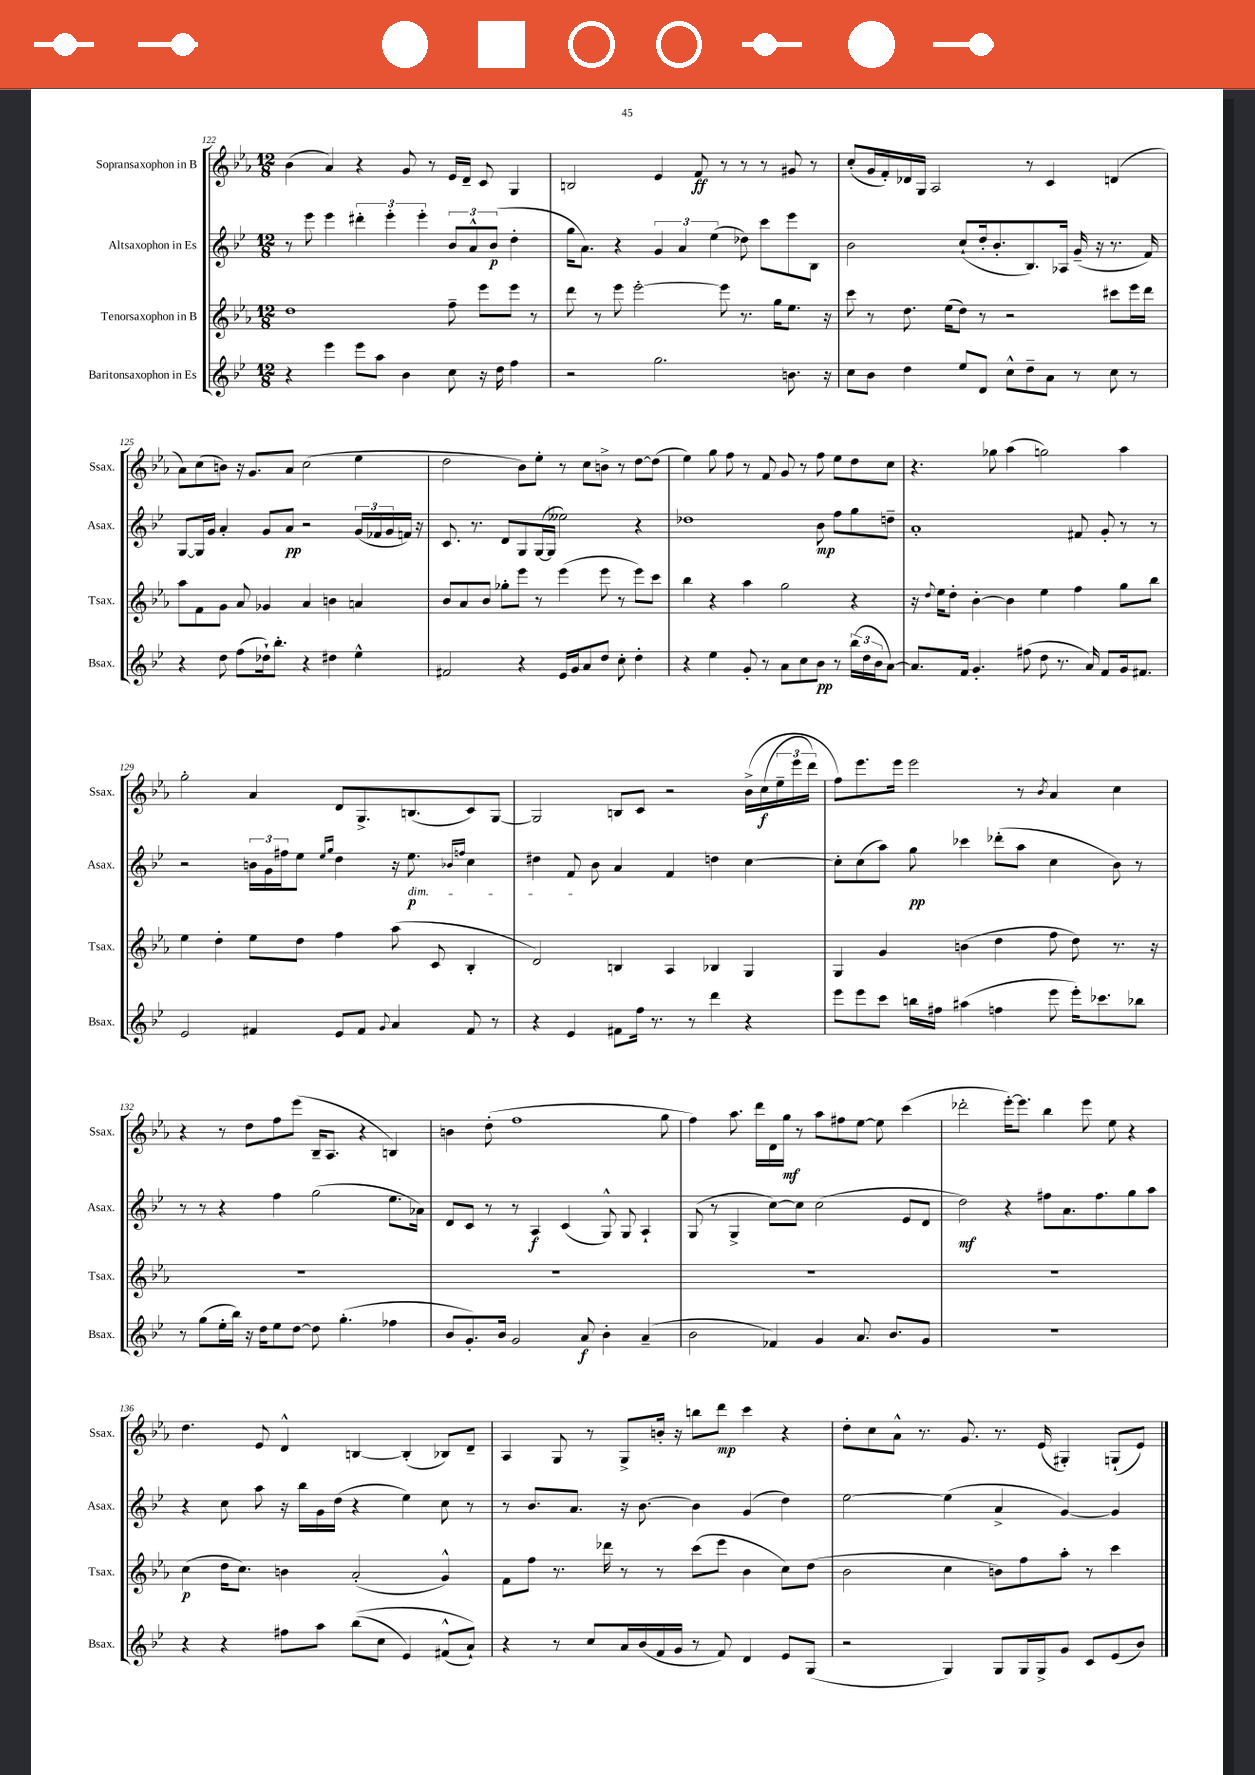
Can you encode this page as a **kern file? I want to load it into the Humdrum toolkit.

**kern	**kern	**kern	**kern
*staff4	*staff3	*staff2	*staff1
*clefG2	*clefG2	*clefG2	*clefG2
*k[b-e-]	*k[b-e-a-]	*k[b-e-]	*k[b-e-a-]
*M12/8	*M12/8	*M12/8	*M12/8
4r	1dd	8r	(4b-\
.	.	8eee-\	.
4eee-\	.	4eee-\	4a-/)
8eee-\L	.	6ddd#'\	4r
8aa\J	.	.	.
.	.	6eee-'\	.
4b-\	.	.	8g/
.	.	6eee-'\	.
.	.	.	8r
8cc\	8ff~\	12b-/L	16e-/LL
.	.	.	16d~/JJ
.	.	12a^^/	.
16r	8eee-\L	.	8c/
.	.	(12b-/J	.
16dd\	.	.	.
4ff\	8eee-\J	4dd'\	4G/
.	8r	.	.
=	=	=	=
2r	8ddd\	16gg\LK	2B/
.	.	8.a\J)	.
.	8r	.	.
.	8eee-\	4r	.
.	[2eee-'\	.	.
2.gg\	.	6g/	4e-/
.	.	6a/	.
.	.	.	8f/
.	.	(6ee-\	.
.	8eee-\]	.	8r
.	8.r	8dd-\)	8r
.	.	8ccc\L	8r
.	16gg\LK	.	.
8.b\	8.ee-\J	8eee-\	8g#/
.	.	8B-\J	8r
16r	16r	.	.
=	=	=	=
8cc\L	8ccc\	2b-\	(8cc'/L
8b-\J	8r	.	16g/L
.	.	.	16f'/)
4dd\	8.dd\	.	16d-/
.	.	.	16G/JJ
.	.	.	2A-/
.	(16ee-\LK	.	.
8ee-/L	8dd\J)	(8cc`/L	.
8d/J	8r	16dd'/k	.
.	.	8.b-'/	.
8cc^^\L	2r	.	.
8dd~\	.	8.B-/)	8r
8a\J	.	.	4c/
.	.	16A-/Jk	.
8r	.	(16g~/	.
.	.	16r	.
8cc\	8ccc#\L	8.r	(4d/
8r	16eee-\L	.	.
.	16ddd\JJ	16f/)	.
=	=	=	=
4r	8aa-\L	[8G/L	8a-\L)
.	8f\	16G/]L	(8cc\
.	.	16g/JJ	.
8dd\	8g\J	4a'/	8b\J)
(8ff\L	8a-/	.	16r
.	.	.	8.g/L
16dd-`\k)	4g-/	8g/L	.
8.bb-'\J	.	.	.
.	.	8a/J	8a-/J
4r	4a-/	2r	(2cc\
4dd#\	4b\	.	.
4ee-^^\	4a/	(24g/LL	4ee-\
.	.	24f-/	.
.	.	24g/	.
.	.	16f/JJ)	.
.	.	16r	.
=	=	=	=
2f#/	8b-/L	8.c/	2dd\
.	8a-/	.	.
.	.	8.r	.
.	8b-/J	.	.
.	8gg-'\L	8d/L	.
4r	8eee-\J	8G/	8b-\L)
.	8r	([16G/L	8ee-'\J
.	.	16G/]JJ	.
16e-/LL	(4eee-\	2ee--\)	8r
16g/J	.	.	.
8a/	.	.	8cc\L
8dd/J	8eee-\	.	8b^\J
8cc'\	8r	.	8r
4dd'\	8eee-\L)	4r	[8dd\L
.	8ccc\J	.	(8dd\]J
=	=	=	=
4r	4bb-\	1dd-	4ee-\)
4ee-\	4r	.	8gg\
.	.	.	8ff\
8g'/	4aa-\	.	8r
8r	.	.	8f/
8a\L	2gg\	.	8g/
8cc\	.	.	8r
8b-\J	.	8b-\	8ff\
8r	.	8ff\L	8ee-\L
(24bb-\LL	4r	8gg\	8dd\
24dd\	.	.	.
24b-\J	.	.	.
[8a\J)	.	8dd~\J	8cc\J
=	=	=	=
8.a/]L	16r	1a'	4.r
.	8qqdd/	.	.
.	16ee-\LK	.	.
.	8dd'\J	.	.
16f/Jk	.	.	.
4.g'/	[4b-'\	.	.
.	.	.	8gg-\
.	4b-\]	.	(4aa-\
(8ff#\	.	.	.
8dd\	4ee-\	.	2gg\)
8.r	.	.	.
.	4ff\	8f#/	.
16a/)	.	.	.
8f/L	.	8g'/	.
16g/k	8gg\L	8r	4aa-\
8.f#/J	.	.	.
.	8bb-\J	8r	.
=	=	=	=
2e-/	4ee-\	2r	2gg'\
.	4dd'\	.	.
4f#/	8ee-\L	24b\LL	4a-/
.	.	24g\	.
.	.	24ff#\J	.
.	8dd\J	8ee-\J	.
.	.	16qqee-/LL	.
.	.	16qqgg/JJ	.
8e-/L	4ff\	4dd\	8d/L
8f#/J	.	.	8.G^/
8qqg/	.	.	.
4a/	(8aa-\	16r	.
.	.	8.ee-\	(8.B/
.	8c/	.	.
.	.	16qqb-/LL	.
.	.	16qqff/JJ	.
8f#/	4B-'/	4cc\	8c/)
8r	.	.	[8G/J
=	=	=	=
4r	2d/)	4dd#\	2G/]
4e-/	.	8f/	.
.	.	8b-\	.
8f#\L	4B/	4a/	8B/L
16ff\Jk	.	.	8c/J
8.r	.	.	.
.	4A-/	4f/	2r
8r	.	.	.
4ddd\	4B-/	4dd\	.
4r	4G/	[4cc\	&(16b-^\LL
.	.	.	(16cc\
.	.	.	24ee-~\
.	.	.	24eee-\
.	.	.	24ddd\JJ)
=	=	=	=
8eee-\L	4G/	8cc'\]L	8ff\L&)
8eee-\	.	(8cc\	8.eee-\
8ccc\J	4g/	8aa\J)	.
.	.	.	16eee-\Jk
16bb\LL	.	8gg\	2eee-\
16ff#\JJ	.	.	.
(4aa#\	(4b\	4ccc-\	.
4ff\	4dd\	(8ddd-'\L	.
.	.	8aa\J	8r
.	.	.	8qb-/
8eee-\	8ff\	4cc\	4a-/
16eee-'\LK)	8dd\)	.	.
8.ccc-\	.	.	.
.	8.r	8b-\)	4cc\
8bb-\J	.	8r	.
.	16r	.	.
=	=	=	=
8r	1.r	8r	4r
(8gg\L	.	8r	.
16ee-'\L	.	4r	8r
16bb-\JJ)	.	.	.
16r	.	.	8dd\L
16dd\LK	.	.	.
8ee-\	.	4ff\	8ff\
[8dd\J	.	.	(8eee-\J
8dd\]	.	(2gg\	16B-~/LK
.	.	.	8.A-/J
(4.gg'\	.	.	.
.	.	.	4r
4ff-\	.	8.ee-\L	4B/)
.	.	16a-\Jk)	.
=	=	=	=
8b-/L	1.r	8d/L	4b\
8.g'/)	.	8c/J	.
.	.	8r	(8dd'\
16b-/Jk	.	.	.
2g/	.	8r	1ff
.	.	4A/	.
.	.	(4c/	.
8a/	.	.	.
4b-'\	.	8G^^/)	.
.	.	8G/	.
(4a~/	.	4A`/	.
.	.	.	8gg\
=	=	=	=
2b-\	1.r	(8G/	4ff\)
.	.	8r	.
.	.	4G^/	8.aa-\
.	.	.	16ddd\LL
4f-/)	.	[8cc\L)	16d\
.	.	.	16gg\JJ
.	.	8cc\]J	8r
4g/	.	(2cc\	8aa-\L
.	.	.	8ff#\
8.a/	.	.	[8ee-\J
.	.	.	8ee-\]
8.b-/L	.	.	.
.	.	8e-/L	(4ccc\
8g/J	.	8d/J	.
=	=	=	=
1.r	1.r	2dd\)	2ddd-'\
.	.	4r	[16eee-'\LK)
.	.	.	8.eee-\]J
.	.	8ff#\L	4bb-\
.	.	8.a\	.
.	.	.	8eee-\
.	.	8.ff#\	.
.	.	.	8ee-\
.	.	8gg\	4r
.	.	8aa\J	.
=	=	=	=
4r	(4cc\	4r	4.dd\
4r	16dd\LK	8cc\	.
.	8.cc\J)	.	.
.	.	8aa\	8e-/
8ff#\L	4b\	16r	4d^^/
.	.	16bb-\LL	.
8aa\J	.	16g\	.
.	.	(16dd\JJ	.
&((8bb-\L	(2a-'/	4r	[4B/
8cc\J	.	.	.
4e-/)	.	4ee-\)	(4B'/]
(8f#^^/L	4g^^/)	8cc\	8B-/L)
8a`/J)&)	.	8r	8d~/J
=	=	=	=
4r	8f\L	8r	4A-/
.	8ff\J	8.b-/L	.
8r	8.r	.	8G/
.	.	8.a/J	.
8cc/L	.	.	8r
.	16ddd-\	.	.
16a/L	8r	16r	8G^/L
(16b-/	.	[8.b-\	.
16f/	8r	.	16b'/Jk
16g/JJ	.	.	16r
8r	(8ccc\L	4b-\]	8bb\L
8f/)	8eee-\J	.	8ddd\J
4d/	4b-\	(4g/	4ccc\
8e-/L	8cc\L)	4dd\)	4r
(8G/J	(8dd\J	.	.
=	=	=	=
2r	2b-\	[2ee-\	8dd'\L
.	.	.	8cc\
.	.	.	8a-^^\J
.	.	.	8.r
4G/)	4cc\	(4ee-\]	.
.	.	.	8.g/
8G/L	8b\L)	4a^/	8.r
16G/L	8ff\	.	.
16G^/J	.	.	(16e-/
8g/J	8aa-'\J	[4g/)	4G#'/)
8c/L	8r	.	.
(8e-/	4ccc\	4g/]	(8G`/L
8b-/J)	.	.	8e-/J)
==	==	==	==
*-	*-	*-	*-
